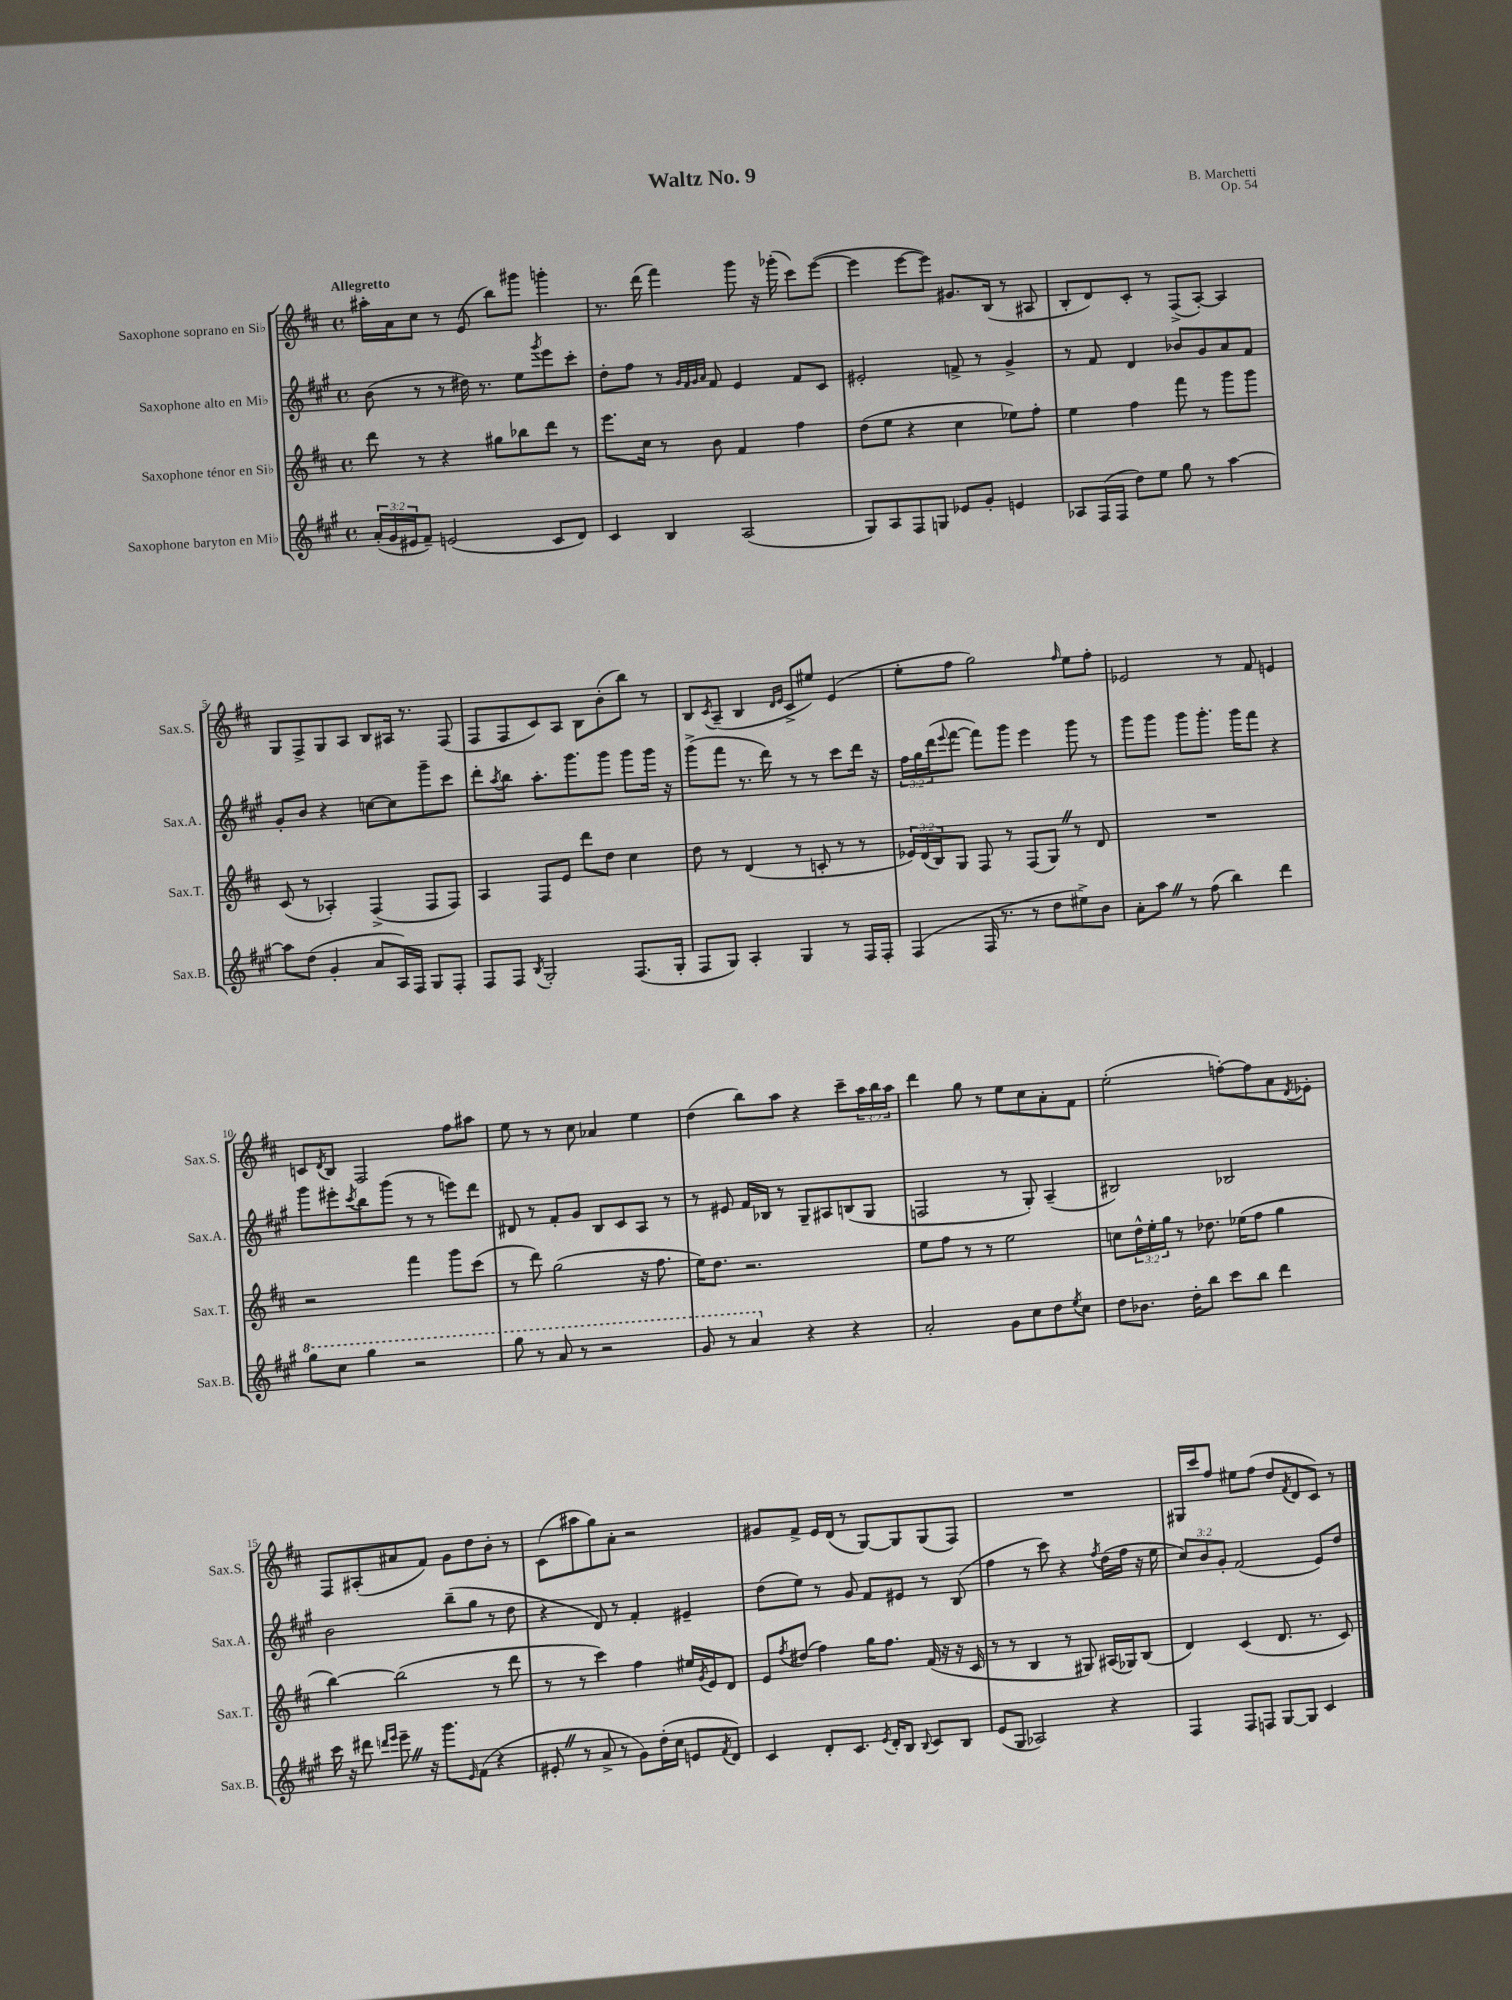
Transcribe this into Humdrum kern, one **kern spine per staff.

**kern	**kern	**kern	**kern
*staff4	*staff3	*staff2	*staff1
*clefG2	*clefG2	*clefG2	*clefG2
*k[f#c#g#]	*k[f#c#]	*k[f#c#g#]	*k[f#c#]
*M4/4	*M4/4	*M4/4	*M4/4
*met(c)	*met(c)	*met(c)	*met(c)
(24a'	8ddd	(8b	16aa#'
24g#	.	.	.
.	.	.	16a
24e#	.	.	.
8f#~)	8r	8r	8cc#
(2e	4r	8r	8r
.	.	16dd#)	(8e
.	.	8.r	.
.	8gg#	.	8bb)
.	8bb-	8ee	8ggg#
.	.	8qggg#	.
8c#	8ddd	8eee	4ggg'
8d)	8r	8ccc#'	.
=	=	=	=
4c#	8.eee	8dd'	8.r
.	.	8ff#	.
.	16cc#	.	(16ddd
4B	8r	8r	4fff#)
.	.	32qqg#	.
.	.	32qqf#	.
.	.	32qqg#	.
.	.	32qqa	.
.	8b	8f#	.
(2A	4f#	4e	8ggg
.	.	.	16r
.	.	.	(16ggg-'
.	4ff#	8f#	8ccc#)
.	.	8c#	([8eee
=	=	=	=
8G#)	(8dd	2e#'	4eee]
8A	8ee	.	.
8F#	4r	.	[8eee
8G	.	.	8eee])
8e-	4cc#	8f^	8.g#
8g#'	.	8r	.
.	.	.	(16B
4e	8ee-)	4g#^	8r
.	8ff#'	.	8A#
=	=	=	=
8A-	4ee	8r	8B'
(16F#	.	8f#	8d)
16F#	.	.	.
8dd)	4ff#	4d	8c#'
8ee	.	.	8r
8gg#	8fff#	8b-	(8F#^
8r	8r	8g#	[8A')
[4aa	8ggg	8a	4A]
.	8ggg	8f#	.
=	=	=	=
8aa]	(8c#	8g#'	8G
(8dd	8r	8b	8F#^
4g#'	4A-')	4r	8G
.	.	.	8A
8a	(4F#^	[8cc	8B
16A)	.	8cc]	16A#
16F#	.	.	8.r
8G#	8F#	8ggg#~	.
8F#'	8F#)	8ccc#	(8F#
=	=	=	=
8F#	4A	8ddd'	8F#
.	.	8qaa	.
8F#	.	8bb	8F#
8qB	.	.	.
2G#'	8F#	8.aa'	8c#)
.	8e	.	8A
.	.	8.ggg#	.
.	8ddd	.	8B
.	8dd	8ggg#	(8b'
(8.F#	4cc#	8ggg#	8bb)
.	.	16ggg#	8r
16G#'	.	16r	.
=	=	=	=
8F#	8dd	(8ggg#^	8B
.	.	.	8qc#
8G#)	8r	8fff#	(8A~
4A'	(4d	8.r	4B
.	.	16ddd)	.
.	.	.	16qqd
.	.	.	16qqe
4G#	8r	8r	8c#^
.	8c'	8r	8ee#)
8r	8r	8ccc#	(4e
16F#	8r	16ddd	.
16F#'	.	16r	.
=	=	=	=
(4F#	24e-)	24ff#	8ee'
.	(24d	24gg#	.
.	24B)	(24ddd	.
.	.	8qqeee	.
.	8G	[8fff#	8ff#
16F#	8F#	8fff#])	2gg)
8.r	.	.	.
.	8r	8ggg#	.
8r	(8F#	4eee	.
8dd	8G)	.	.
.	.	.	16qqff#
8ee#^)	8r	8ggg#	8ee
8b	8d	8r	8ff#'
=	=	=	=
8a'	1r	8ggg#	2e-
8aa	.	8ggg#	.
8r	.	8ggg#	.
(8ff#	.	8.ggg#'	.
4bb)	.	.	8r
.	.	16ggg#	.
.	.	8fff#	8f#
4ddd	.	4r	4e
=	=	=	=
8ggg#	2r	8ggg#	8c
.	.	.	8qd
8ccc#	.	8eee#'	8B
.	.	8qccc#	.
4ggg#	.	8bb	2F#
.	.	(8ggg#	.
2r	4fff#	8r	.
.	.	8r	.
.	8ggg	8eee)	8ff#
.	(8ccc#	8ddd	8aa#
=	=	=	=
8ggg#	8r	8d#	8ee
8r	8ddd)	8r	8r
8aa	(2gg	8f#'	8r
8r	.	8g#	8cc#
2r	.	8B	4a-
.	.	8c#	.
.	16r	8A	4ee
.	8.ff#	.	.
.	.	8r	.
=	=	=	=
8gg#	16ee)	8r	(4dd
.	8.dd	.	.
8r	.	8e#	.
4aa	2.r	16f#	8bb)
.	.	16B-	.
.	.	8r	8aa
4r	.	8G#~	4r
.	.	8A#	.
4r	.	(8B	8ccc#~
.	.	8G#	24aa
.	.	.	24bb
.	.	.	24aa
=	=	=	=
2a'	8ee	2F	4ddd
.	8ff#	.	.
.	8r	.	8gg
.	8r	.	8r
8g#	2ee	8r	8ee
8cc#	.	8G#')	8cc#
8dd	.	(4A~	8a'
8qee	.	.	.
8cc#	.	.	8f#
=	=	=	=
8dd	8cc	2B#)	(2ee'
8.b-	24dd^^	.	.
.	24ee'	.	.
.	24gg	.	.
.	8r	.	.
16dd'	.	.	.
8bb	8.dd-	.	.
8ccc#	.	2B-	[8ff')
.	(16ee-	.	.
8bb	8ff#	.	8ff]
4ddd	4gg	.	8a
.	.	.	8qd
.	.	.	8e-'
=	=	=	=
16ccc#	[4bb)	2b	8F#
16r	.	.	.
8ddd#	.	.	(8A#'
16qqddd	.	.	.
16qqeee	.	.	.
8eee~	(2bb]	.	8a#
16r	.	.	8f#)
8.ggg#	.	.	.
.	.	(8bb~	8g
16qqe	.	.	.
(8f#	.	8gg#	8dd
4r	8r	8r	8b'
.	8ddd	8dd	8r
=	=	=	=
8e#'	8r	4r	(8c#
8r	8r	.	8aa#
8a^	4ccc#)	8d)	8gg)
8r	.	8r	8a'
8g#)	4ff#	4f#'	2r
(16dd'	.	.	.
16cc#	.	.	.
8e	16ee#	4e#~	.
.	8qg	.	.
.	16e	.	.
8qf#	.	.	.
8d)	8d	.	.
=	=	=	=
4c#	8e	(8dd	8g#
.	8qff#	.	.
.	(8dd#	8ee)	8f#^
8d'	4ff#)	8r	16e
.	.	.	(16d
8.c#	.	8g#	8r
.	16gg	8f#	[8G)
8qe	.	.	.
16d'	8.ff#	.	.
8B	.	8e#	8G]
8qqB	.	.	.
8c#	(16f#	8r	(8G
.	16r	.	.
8B	16r	(8B	8F#)
.	16c#	.	.
=	=	=	=
(8e	8r	4ff#	1r
8G#	8r	.	.
2A-)	4B	8r	.
.	.	8ccc#)	.
.	8r	4r	.
.	8G#)	.	.
.	.	8qff#	.
4r	(16A#	(16dd	.
.	16G-)	16ff#	.
.	(8B	16r	.
.	.	16ee	.
=	=	=	=
4F#	4d)	12cc#)	16G#
.	.	.	16ccc#
.	.	12b	.
.	.	.	8ff#
.	.	12g#'	.
8F#	(4c#	(2f#	8ee#
8F	.	.	(8ff#
[8G#	8.d	.	8dd
.	.	.	8qf#
8G#]	.	.	8d
.	8.r	.	.
4c#	.	8e)	8c#)
.	8c#)	8dd	8r
==	==	==	==
*-	*-	*-	*-
